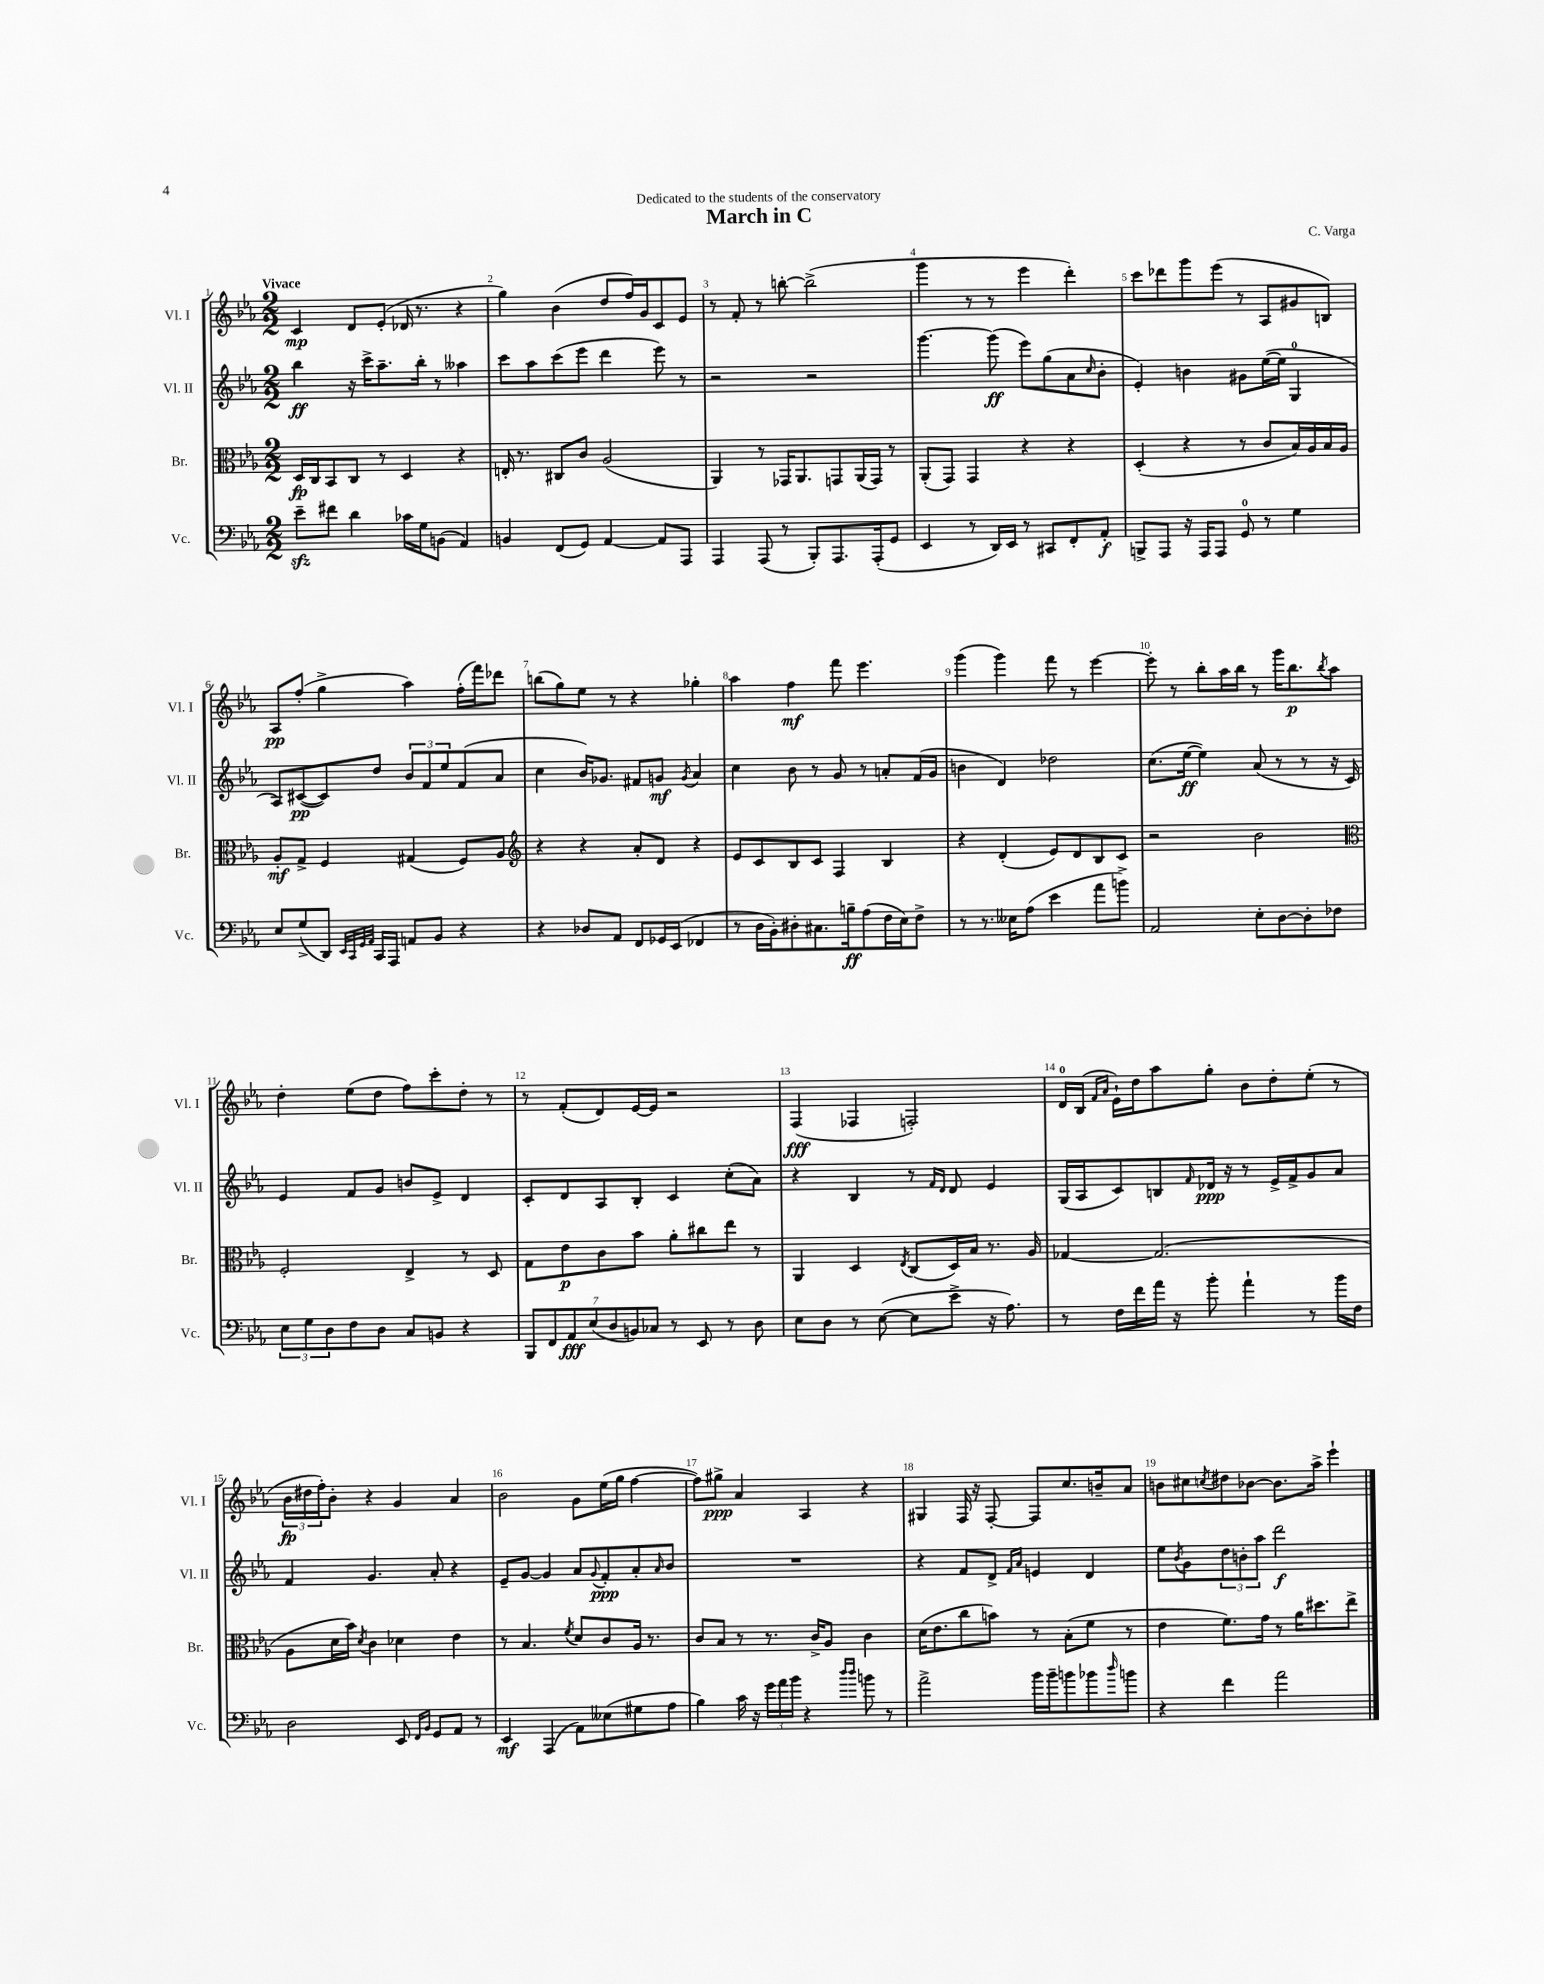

**kern	**kern	**kern	**kern
*staff4	*staff3	*staff2	*staff1
*clefF4	*clefC3	*clefG2	*clefG2
*k[b-e-a-]	*k[b-e-a-]	*k[b-e-a-]	*k[b-e-a-]
*M2/2	*M2/2	*M2/2	*M2/2
8e-~	16D	4bb-	4c
.	16C	.	.
8f#	8BB-	.	.
4d	8C	16r	8d
.	.	16ccc^	.
.	8r	8.aa-~	(8e-'
16c-	4D	.	16d-
16G	.	16bb-'	8.r
(8BB	.	8r	.
4AA-)	4r	4aa--	4r
=	=	=	=
4BB	16E'	8ccc	4gg)
.	8.r	.	.
.	.	8aa-	.
(8FF	8C#	(8ccc	(4b-
8GG)	8c	8eee-	.
[4AA-	(2A-	4ddd	8dd
.	.	.	16ff)
.	.	.	16g
8AA-]	.	8eee-)	8c
8AAA-	.	8r	8e-
=	=	=	=
4AAA-	4AA-)	2r	8r
.	.	.	8f'
(8AAA-	8r	.	8r
8r	16GG-	.	[8bb'
.	8.AA-	.	.
8BBB-')	.	2r	(2bb^]
8.AAA-	8GG	.	.
.	(16AA-	.	.
(16AAA-'	16GG)	.	.
8GG	8r	.	.
=	=	=	=
4EE-	(8AA-'	[4.ggg	4ggg
.	8GG)	.	.
8r	4GG	.	8r
16DD)	.	(8ggg]	8r
16EE-	.	.	.
8r	4r	8eee-)	4eee-
8CC#	.	(8gg	.
8FF'	4r	8a-	4ddd')
.	.	16qqcc	.
8AA-'	.	8b-'	.
=	=	=	=
8BBB^	(4D'	4e-')	8ccc
8AAA-	.	.	8ddd-
16r	4r	4b	8ggg
16AAA-	.	.	.
8AAA-	.	.	(8eee-
8GG	8r	8g#	8r
8r	8c	([16ee-	8A-
.	.	16ee-]	.
4G	16B-)	4G	8g#
.	16A-	.	.
.	16B-	.	8B)
.	16A-	.	.
=	=	=	=
8E-	8A-'	8A-)	8A-
(8G^	8G^	([8c#	(8ff'
8DD)	4F	8c#])	4gg^
32qqEE-	.	.	.
32qqCC	.	.	.
32qqGG	.	.	.
32qqAA-	.	.	.
16CC	.	8dd	.
16AAA-	.	.	.
8AA	(4G#	12b-	4aa-)
.	.	12f	.
8BB-	.	.	.
.	.	12ee-	.
4r	8F)	(8f	(16ff'
.	.	.	16fff)
.	8A-	8a-	8ddd-
=	=	=	=
*	*clefG2	*	*
4r	4r	4cc	(8bb
.	.	.	8gg)
8D-	4r	16b-)	8ee-
.	.	8.g-	.
8AA-	.	.	8r
8FF	8a-'	8f#	4r
16GG-	8d	8g	.
(16EE-	.	.	.
.	.	8qg	.
4FF-	4r	4a-	4gg-'
=	=	=	=
8r	8e-	4cc	4aa-
16D	8c	.	.
16BB-')	.	.	.
8D#'	8B-	8b-	4ff
8.C#	8c	8r	.
.	4F	8g	8fff
16B~	.	.	.
(8A-	.	8r	4.eee-
16F	4B-	8a'	.
16E-)	.	.	.
8F^	.	(16f	.
.	.	16g	.
=	=	=	=
8r	4r	4b	(4ggg
8.r	.	.	.
.	(4d'	4d)	4ggg)
16E--	.	.	.
(8A-	.	.	.
4e-	8e-)	2dd-	8fff
.	8d	.	8r
8a-	8B-	.	[4eee-
8b^)	8c	.	.
=	=	=	=
2AA-	2r	(8.cc	8eee-']
.	.	.	8r
.	.	[16ee-	.
.	.	4ee-])	8bb-'
.	.	.	16aa-
.	.	.	16bb-
8E-'	2b-	(8a-	8r
[8D	.	8r	16ggg
.	.	.	8.bb-
8D']	.	8r	.
.	.	.	8qbb-
8F-	.	16r	8aa-
.	.	16c)	.
=	=	=	=
*	*clefC3	*	*
12E-	2F'	4e-	4dd'
12G	.	.	.
12D	.	.	.
8F	.	8f	(8ee-
8D	.	8g	8dd
8C	4E-^	8b	8ff)
8BB	.	8e-^	8ccc'
4r	8r	4d	8dd'
.	8D	.	8r
=	=	=	=
14BBB-	8G	8c'	8r
14FF	.	.	.
.	8e-	8d	(8f'
14AA-	.	.	.
(14E-	.	.	.
.	8c	8A-	8d)
14D	.	.	.
14BB)	.	.	.
.	8b-	8B-'	[16e-
14C-	.	.	.
.	.	.	16e-]
8r	8a-'	4c	2r
8EE-	8cc#	.	.
8r	8ee-	(8cc'	.
8D	8r	8a-)	.
=	=	=	=
8E-	4AA-	4r	(4F
8D	.	.	.
8r	4D	4B-	4F-
([8E-	.	.	.
.	8qE-	.	.
8E-]	(8C	8r	2F')
.	.	16qqf	.
.	.	16qqd	.
8e-^	16D)	8d	.
.	16B-	.	.
16r	8.r	4e-	.
8.A-)	.	.	.
.	16A-	.	.
=	=	=	=
8r	[4G-	(16G	16d
.	.	16A-	(16B-
.	.	.	16qqf
.	.	.	16qqa-
16F	.	8c)	16e-`)
16f	.	.	16dd
16a-	(2.G-]	8B	8aa-
16r	.	.	.
.	.	16qqf	.
8b-'	.	16d-	8gg'
.	.	16r	.
4a-`	.	8r	8b-
.	.	16e-^	8dd'
.	.	16f^	.
8r	.	8g	(8ee-'
16b-	.	8a-	8r
16F	.	.	.
=	=	=	=
2D	8A-	4f	24b-
.	.	.	24dd#
.	.	.	24ff')
.	16d	.	8b-'
.	16b-)	.	.
.	8qd	.	.
.	4c	4.g	4r
8EE-	4d-	.	4g
16qqFF	.	.	.
16qqBB-	.	.	.
8GG	.	8a-'	.
8AA-	4e-	4r	4a-
8r	.	.	.
=	=	=	=
4EE-	8r	8e-~	2b-
.	4.B-	[8g	.
(4AAA-	.	4g]	.
.	8qf	.	.
8AA-)	8d	8a-	8g
.	.	8qqg	.
(8E--	8c	8f'	(16ee-
.	.	.	16gg
8G#	16A-	8a-'	[4ff
.	8.r	.	.
.	.	16qqa-	.
8A-	.	8b-	.
=	=	=	=
4B-)	8c	1r	8ff])
.	8B-	.	8gg#^
16c	8r	.	4a-
16r	.	.	.
24g	8.r	.	.
24a-	.	.	.
24b-	.	.	.
4r	.	.	4A-
.	16c^	.	.
.	8A-	.	.
16qqdd	.	.	.
16qqdd	.	.	.
8b	4c	.	4r
8r	.	.	.
=	=	=	=
2a-^	(16d	4r	4G#
.	8.e-	.	.
.	8cc	8f	16F
.	.	.	16r
.	8b)	8d^	[8F'
.	.	16qqf	.
.	.	16qqa-	.
16b-	8r	4e	8F]
16b-~	.	.	.
8b	(8B-'	.	8.cc
8b-	8f	4d	.
.	.	.	16b~
16qqdd	.	.	.
8b	8r	.	8a-
=	=	=	=
4r	4e-	8ee-	8b
.	.	8qb-	.
.	.	8g	8cc#
.	.	.	8qcc
4f	8.f)	12dd	8dd#
.	.	12b'	.
.	.	.	[8b-
.	.	12aa-	.
.	16g	.	.
2a-	8r	2ddd	8.b-]
.	16a-	.	.
.	8.dd#	.	16aa-^
.	.	.	4eee-`
.	8ee-^	.	.
==	==	==	==
*-	*-	*-	*-
